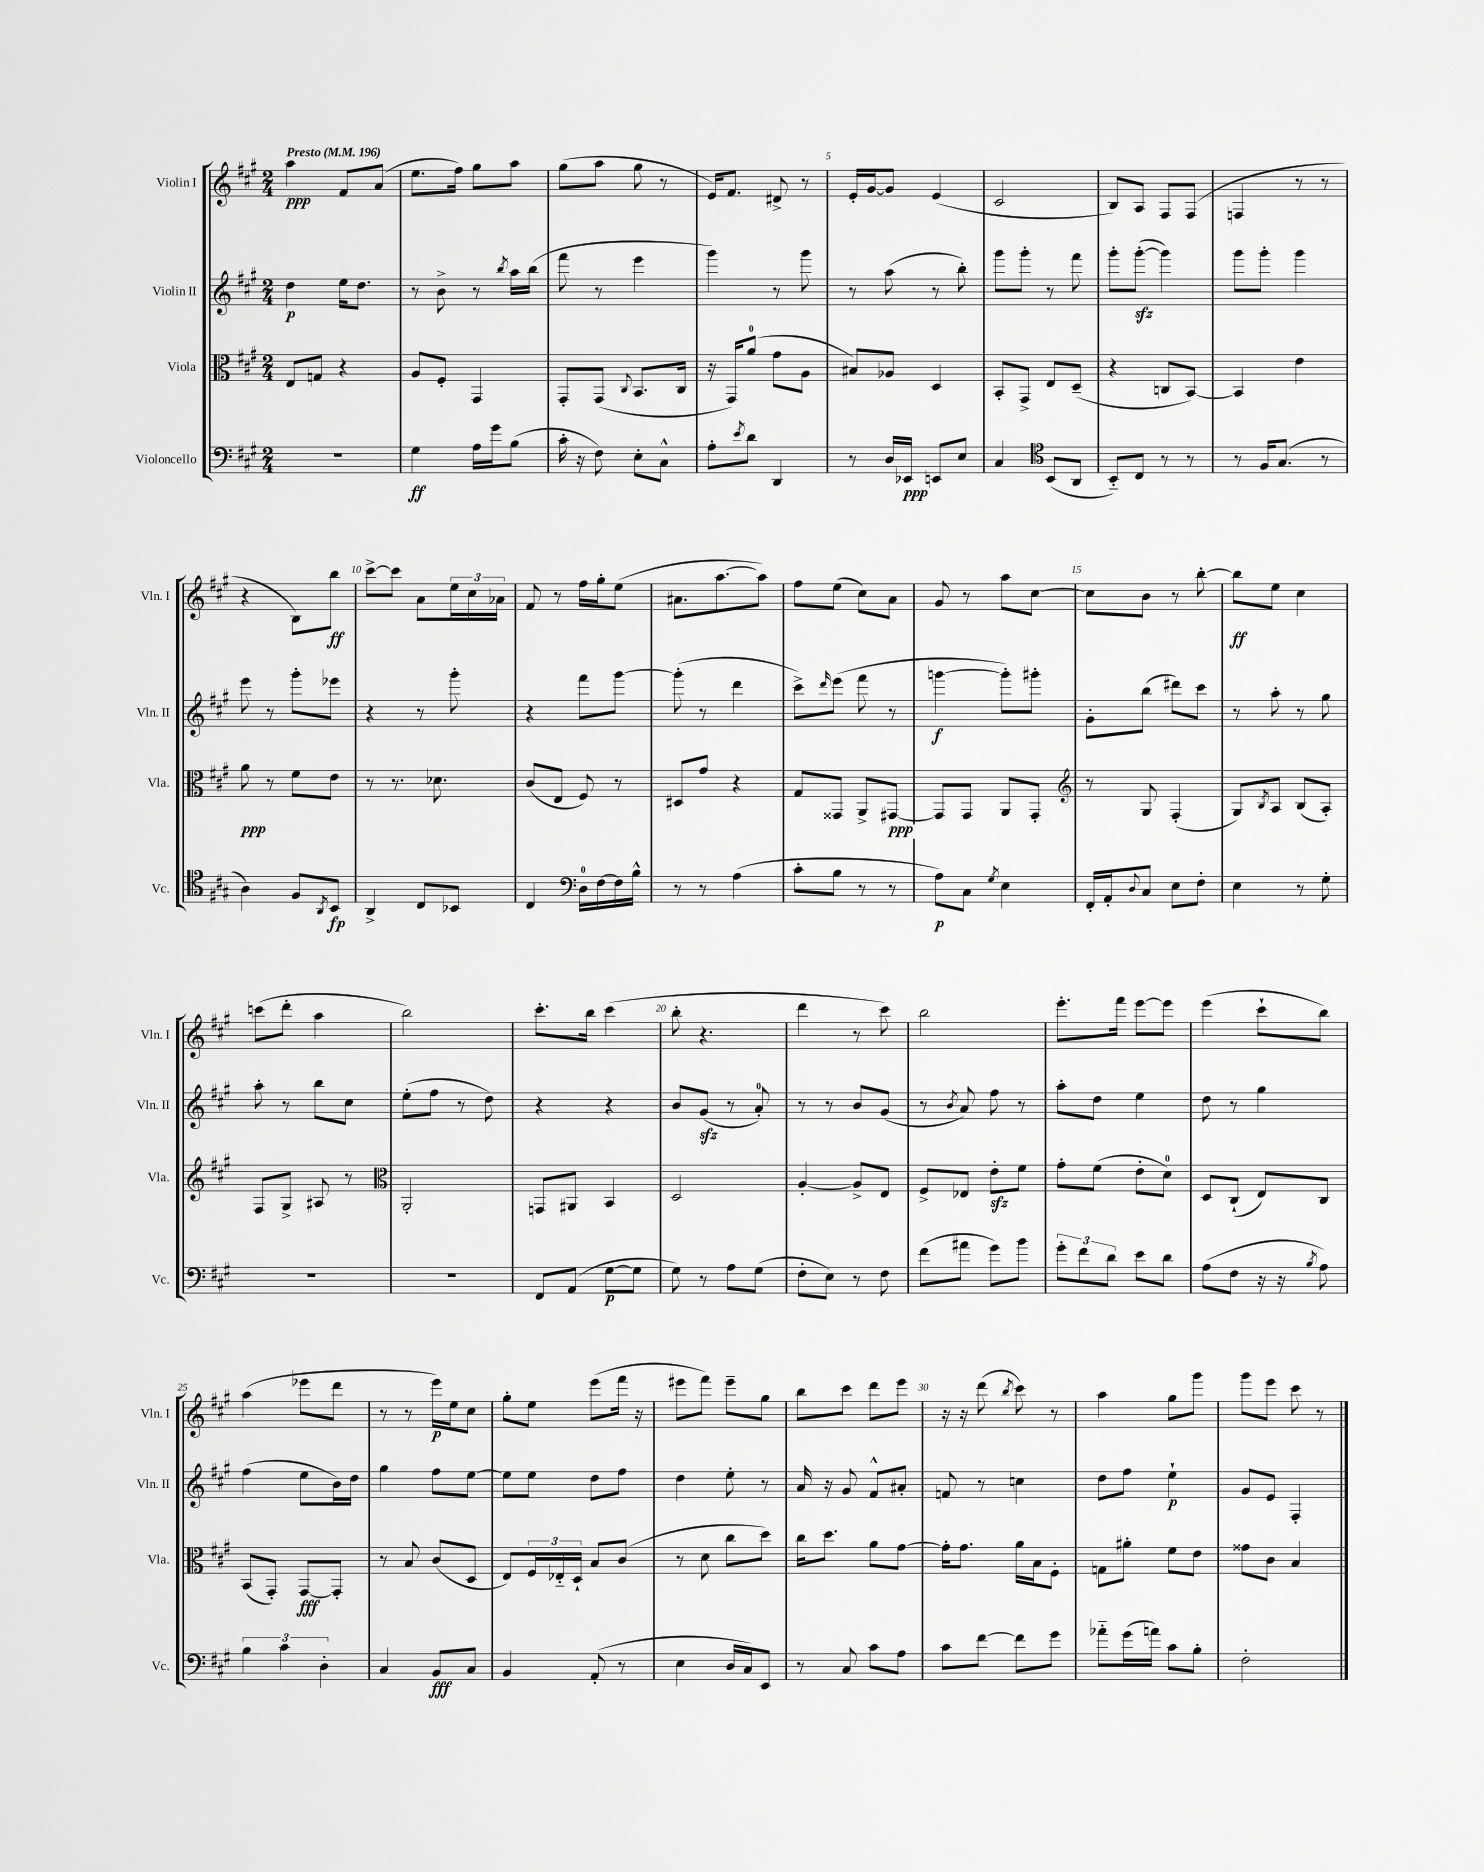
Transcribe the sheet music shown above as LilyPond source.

<<
\new StaffGroup <<
\new Staff = "s0" \with { instrumentName = "Violin I" shortInstrumentName = "Vln. I" } {
    \clef treble \key a \major \numericTimeSignature \time 2/4 \tempo "Presto" 4 = 196
    a''4\ppp fis'8 a'8( |
    e''8. fis''16) gis''8 a''8 |
    gis''8( a''8 gis''8 r8 |
    e'16) fis'8. dis'8-> r8 |
    e'16-. gis'16~ gis'8 e'4( |
    cis'2 |
    b8) a8 fis8 fis8( |
    f4 r8 r8 |
    r4 b8) b''8\ff |
    cis'''8~-> cis'''8 a'8 \tuplet 3/2 { e''16 cis''16 aes'16 } |
    fis'8 r8 fis''16 gis''16-. e''8( |
    ais'8. a''8.~ a''8) |
    fis''8 e''8( cis''8) a'8 |
    gis'8 r8 a''8 cis''8~ |
    cis''8 b'8 r8 b''8~-. |
    b''8\ff e''8 cis''4 |
    c'''8( d'''8-. a''4 |
    b''2) |
    cis'''8.-. b''16 cis'''4( |
    b''8-. r4. |
    d'''4 r8 cis'''8) |
    b''2 |
    e'''8.-. fis'''16 e'''8~ e'''8 |
    e'''4( cis'''8-! b''8) |
    a''4( ees'''8 d'''8 |
    r8 r8 e'''16\p) e''16 cis''8 |
    gis''8-. e''8 e'''8( fis'''16 r16 |
    eis'''8 fis'''8) eis'''8-- gis''8 |
    b''8 cis'''8 d'''8 e'''8 |
    r16 r16 d'''8( \acciaccatura { b''8 } cis'''8) r8 |
    a''4 gis''8 gis'''8 |
    gis'''8 e'''8 cis'''8 r8 \bar "|." |
}
\new Staff = "s1" \with { instrumentName = "Violin II" shortInstrumentName = "Vln. II" } {
    \clef treble \key a \major \numericTimeSignature \time 2/4
    d''4\p e''16 d''8. |
    r8 b'8-> r8 \acciaccatura { b''8 } a''16 b''16( |
    fis'''8 r8 e'''4 |
    gis'''4) r8 gis'''8 |
    r8 a''8( r8 b''8-.) |
    gis'''8 gis'''8-. r8 fis'''8 |
    gis'''8-. gis'''8~-.\sfz( gis'''4) |
    gis'''8 gis'''8-. gis'''4 |
    e'''8 r8 gis'''8-. ees'''8 |
    r4 r8 gis'''8-. |
    r4 fis'''8 gis'''8~ |
    gis'''8-.( r8 d'''4 |
    cis'''8->) \grace { d'''16 } e'''8( fis'''8 r8 |
    g'''4~\f g'''8-.) gis'''8-. |
    gis'8-. b''8( dis'''8) cis'''8 |
    r8 a''8-. r8 gis''8 |
    a''8-. r8 b''8 cis''8 |
    e''8-.( fis''8 r8 d''8) |
    r4 r4 |
    b'8 gis'8\sfz( r8 a'8-0-.) |
    r8 r8 b'8 gis'8( |
    r8 \acciaccatura { b'8 } a'8) fis''8 r8 |
    a''8-. d''8 e''4 |
    d''8 r8 gis''4 |
    fis''4( e''8 b'16) d''16 |
    gis''4 fis''8 e''8~ |
    e''8 e''8 d''8 fis''8 |
    d''4 e''8-. r8 |
    a'16 r16 gis'8 fis'8-^ ais'8-. |
    f'8 r8 c''4 |
    d''8 fis''8 e''4-!\p |
    gis'8 e'8 fis4-. \bar "|." |
}
\new Staff = "s2" \with { instrumentName = "Viola" shortInstrumentName = "Vla." } {
    \clef alto \key a \major \numericTimeSignature \time 2/4
    e8 g8 r4 |
    a8 fis8-. gis,4 |
    gis,8-. gis,8( \appoggiatura { cis8 } b,8. cis16 |
    r16 gis,16) a'8-0( gis'8 a8 |
    bis8) aes8 d4 |
    b,8-. gis,8-> e8 d8--( |
    r4 c8 b,8~) |
    b,4 e'4 |
    a'8\ppp r8 fis'8 e'8 |
    r8 r8. des'8. |
    cis'8( e8 fis8) r8 |
    dis8 gis'8 r4 |
    gis8 gisis,8 a,8-> gis,8~\ppp |
    gis,8 gis,8 a,8 gis,8-. |
    \clef treble r8 gis8 fis4-.( |
    gis8) \acciaccatura { b8 } a8 b8( a8-.) |
    fis8 gis8-> ais8 r8 |
    \clef alto a,2-. |
    g,8 ais,8 b,4 |
    d2 |
    a4~-. a8-> e8 |
    fis8-> ees8 e'8-.\sfz fis'8 |
    gis'8-. fis'8( e'8-. d'8-0) |
    d8 cis8-!( e8) cis8 |
    b,8( gis,8-.) gis,8~\fff gis,8-. |
    r8 b8 cis'8( d8 |
    e8) \tuplet 3/2 { fis16 ees16-_ d16-! } b8 cis'8( |
    r8 d'8 cis''8 d''8) |
    cis''16 d''8. a'8 gis'8~ |
    gis'16-. gis'8. a'16 b16 fis8-. |
    g8 ais'8-. fis'8 e'8 |
    gisis'8 cis'8 b4 \bar "|." |
}
\new Staff = "s3" \with { instrumentName = "Violoncello" shortInstrumentName = "Vc." } {
    \clef bass \key a \major \numericTimeSignature \time 2/4
    R2 |
    gis4\ff a16 gis'16 b8( |
    cis'16-. r16 fis8) e8-. cis8-^ |
    a8-. \acciaccatura { e'8 } d'8 d,4 |
    r8 d16 ees,16\ppp e,8 e8 |
    cis4 \clef tenor b,8( a,8 |
    b,8-_) cis8 r8 r8 |
    r8 fis16 gis8.( r8 |
    a4) fis8 \acciaccatura { a,8 } b,8\fp |
    a,4-> cis8 bes,8 |
    cis4 \clef bass d16-0 fis16~ fis16 b16-^ |
    r8 r8 a4( |
    cis'8-. b8 r8 r8 |
    a8\p) cis8 \acciaccatura { gis8 } e4 |
    fis,16-. a,16-. \appoggiatura { d8 } cis8 e8 fis8-. |
    e4 r8 gis8-. |
    R2 |
    R2 |
    fis,8 a,8( gis8~\p gis8 |
    gis8) r8 a8 gis8( |
    fis8-. e8) r8 fis8 |
    fis'8( ais'8 gis'8) b'8 |
    \tuplet 3/2 { gis'8-. fis'8 d'8 } e'8 d'8 |
    a8( fis8 r16 r16 \acciaccatura { b8 } a8) |
    \tuplet 3/2 { b4 cis'4 d4-. } |
    cis4 b,8\fff cis8 |
    b,4 a,8-.( r8 |
    e4 d16 cis16) e,8 |
    r8 cis8 cis'8 a8 |
    cis'8 fis'8~ fis'8 gis'8 |
    aes'8-_ gis'16( a'16) cis'8 b8-. |
    fis2-. \bar "|." |
}
>>
>>
\layout { \context { \Score \override BarNumber.break-visibility = ##(#f #t #t) barNumberVisibility = #(every-nth-bar-number-visible 5) } }
